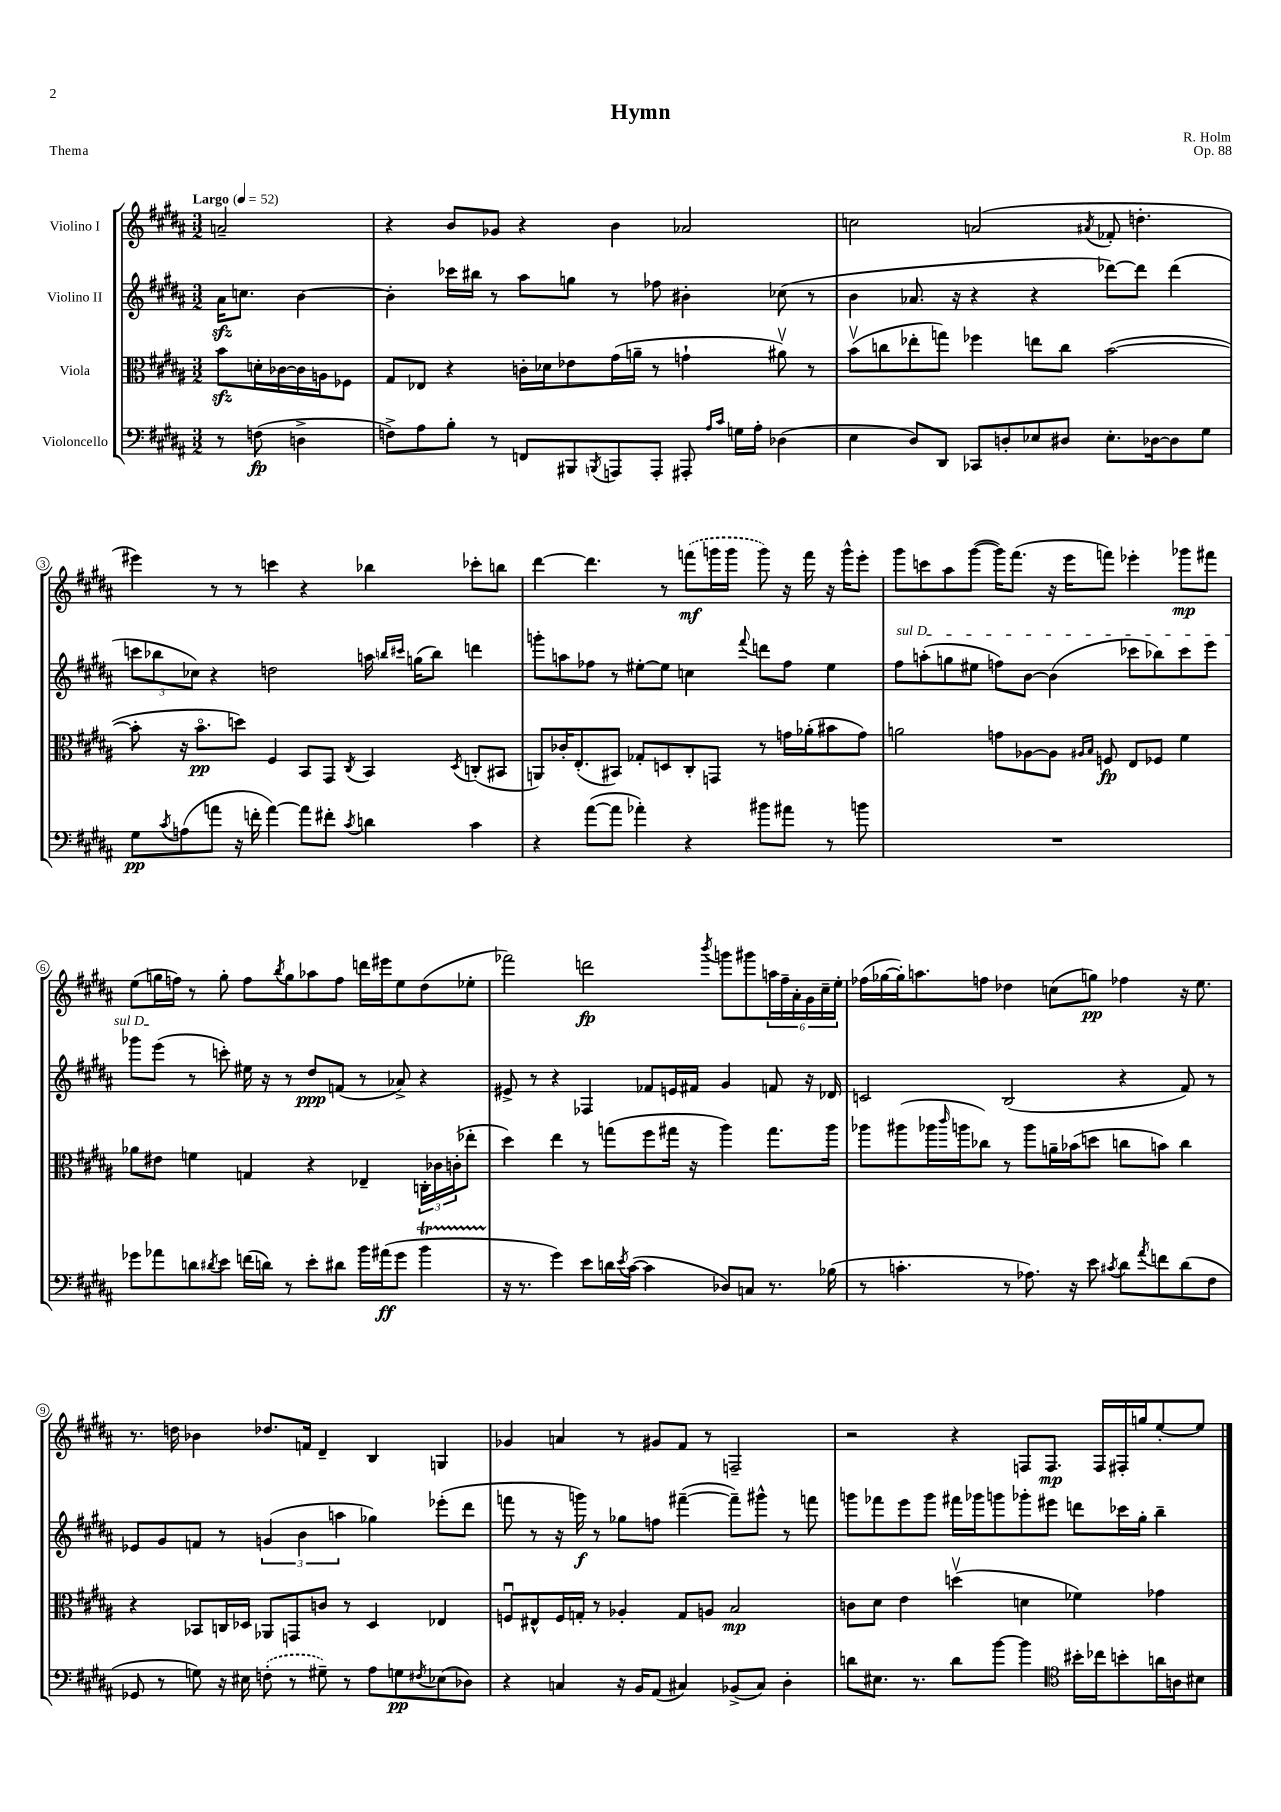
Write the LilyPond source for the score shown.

\header { title = "Hymn" composer = "R. Holm" opus = "Op. 88" piece = "Thema" }
<<
\new StaffGroup <<
\new Staff = "s0" \with { instrumentName = "Violino I" } {
    \clef treble \key b \major \numericTimeSignature \time 3/2 \partial 2 \tempo "Largo" 4 = 52
    a'2-- |
    r4 b'8 ges'8 r4 b'4 aes'2 |
    c''2 a'2( \acciaccatura { ais'8 } fes'8-. d''4.-. |
    eis'''4) r8 r8 c'''4 r4 bes''4 ces'''8-. b''8 |
    dis'''4~ dis'''4. r8 \once \slurDashed f'''8\mf( g'''16 g'''16 g'''8) r16 f'''16 r16 g'''16-^ e'''8-. |
    gis'''8 c'''8 ais''8 gis'''8~( gis'''16) fis'''8.( r16 e'''16 f'''8) ees'''4-. ges'''8\mp fis'''8 |
    e''8( g''16 f''16) r8 g''8-. f''8 \acciaccatura { b''8 } g''8 aes''8 f''8 d'''16 eis'''16 e''8 dis''8( ees''8-. |
    fes'''2) d'''2\fp \acciaccatura { b'''8 } g'''8 gis'''8 \tuplet 6/4 { a''16 fis''16-- ais'16-. gis'16 cis''16-- e''16-. } |
    fes''16( ges''16~ ges''16-.) a''8. f''8 des''4 c''8( g''8\pp) fes''4 r16 e''8. |
    r8. d''16 bes'4 des''8. f'16 dis'4-- b4 g4 |
    ges'4 a'4 r8 gis'8 fis'8 r8 f2-- |
    r2 r4 f8 f8.\mp f16 fis16-. g''16 e''8~-. e''8 \bar "|." |
}
\new Staff = "s1" \with { instrumentName = "Violino II" } {
    \clef treble \key b \major \numericTimeSignature \time 3/2 \partial 2
    ais'16\sfz c''8. b'4~ |
    b'4-. ces'''16 bis''16 r8 ais''8 g''8 r8 fes''8 bis'4-. ces''8( r8 |
    b'4 aes'8. r16 r4 r4 des'''8~) des'''8 des'''4( |
    \tuplet 3/2 { c'''8 bes''8 ces''8) } r4 d''2 a''16 \grace { b''16 cis'''16 } g''16( b''8) d'''4 |
    g'''8-. a''8 fes''8 r8 eis''8~-. eis''8 c''4 \appoggiatura { fis'''8 } d'''8 fes''8 eis''4 |
    \once \override TextSpanner.bound-details.left.text = \markup { \italic "sul D" } fis''8\startTextSpan a''8-.( g''8 eis''8 f''8) b'8~ b'4( ces'''8 bes''8) ces'''8 e'''8 |
    ges'''8 e'''8\stopTextSpan( r8 c'''8-.) eis''16 r16 r8 dis''8\ppp f'8( r8 aes'8->) r4 |
    eis'8-> r8 r4 fes4 fes'8 e'16 fis'16 gis'4 f'8 r16 des'16 |
    c'2 b2( r4 fis'8) r8 |
    ees'8 gis'8 f'8 r8 \tuplet 3/2 { g'4( b'4 a''4 } ges''4) ees'''8-.( dis'''8 |
    f'''8 r8 r16 g'''16\f) r8 ges''8 f''8 fis'''4~--( fis'''8--) gis'''8-^ r8 f'''8 |
    g'''8 fes'''8 e'''8 g'''8 fis'''16 ges'''16 g'''8 ges'''8-. eis'''8 d'''8 ces'''16 gis''16-. b''4-- \bar "|." |
}
\new Staff = "s2" \with { instrumentName = "Viola" } {
    \clef alto \key b \major \numericTimeSignature \time 3/2 \partial 2
    b'8\sfz d'16-. ces'16~ ces'16 a16 fes8 |
    gis8 ees8 r4 c'16-. des'16 ees'8 gis'16( a'16-- r8 g'4-! ais'8\upbow) r8 |
    b'8\upbow( c''8 ees''8-. g''8) fes''4 e''8 c''8 b'2~( |
    b'8-. r16 b'8.\flageolet\pp d''8) fis4 b,8 gis,8 \acciaccatura { cis8 } b,4 \acciaccatura { dis8 } c8-.( bis,8 |
    a,8) ces'16-. e8.-.( bis,8) ges8-. d8 cis8-. g,8 r8 g'16 aes'16-.( bis'8 g'8) |
    a'2 g'8 aes8~ aes8 \grace { ais16 b16 } f8\fp e8 fes8 fis'4 |
    aes'8 eis'8 f'4 g4 r4 ees4-- \tuplet 3/2 { c16-. ces'16 c'16-.( } ees''8-. |
    dis''4) e''4 r8 g''8( fis''8 gis''16 r16 ais''4) gis''8. ais''16 |
    aes''8 ais''8( aes''16 \grace { cis'''16 } a''16 ces''8) r8 a''8 a'16-- bes'16( d''8 c''8 b'8) c''4 |
    r4 bes,8 c16 des16 aes,8 g,8 c'8 r8 des4 ees4 |
    f8\downbow eis8-^ f16 g16-. r8 aes4-. g8 a8 b2\mp |
    c'8 dis'8 e'4 d''4\upbow( d'4 fes'4) ges'4 \bar "|." |
}
\new Staff = "s3" \with { instrumentName = "Violoncello" } {
    \clef bass \key b \major \numericTimeSignature \time 3/2 \partial 2
    r8 f8\fp( d4-> |
    f8->) ais8 b8-. r8 f,8 bis,,8 \acciaccatura { b,,8 } a,,8 a,,8-. ais,,8-. \grace { ais16 cis'16 } g16 ais16-. des4( |
    e4 dis8) dis,8 ces,8 d8-. ees8 dis8 ees8.-. des16~ des8 gis8 |
    gis8\pp \acciaccatura { cis'8 } a8( a'8 r16 f'16-. a'4~) a'8 fis'8-. \acciaccatura { cis'8 } d'4 cis'4 |
    r4 ais'8~( ais'8 aes'4-.) r4 bis'8 ais'8 r8 b'8 |
    R1. |
    ges'8 aes'8 d'8 \acciaccatura { dis'8 } e'8 f'16( d'16) r8 e'8-. dis'8 b'16 ais'16\ff( ges'8 b'4\startTrillSpan |
    r16\stopTrillSpan r8. gis'4) e'8 d'16 \acciaccatura { e'8 } cis'16~( cis'4 des8) c8 r8. bes16( |
    r8 c'4.-. r8 aes8.) r16 e'8 \acciaccatura { cis'8 } dis'8 \acciaccatura { ais'8 } f'8 dis'8( fis8 |
    ges,8 r8 g8) r16 eis16 \once \slurDashed f8-.( r8 gis8--) r8 ais8 g8\pp \acciaccatura { fis8 } ees8( des8) |
    r4 c4 r16 b,16 ais,8( cis4) bes,8->( cis8) dis4-. |
    d'8 eis8. r8. d'8 b'8~ b'4 \clef tenor bis'16-. ces''16 b'8-. a'16 a16 bis8 \bar "|." |
}
>>
>>
\layout { \context { \Score \override BarNumber.stencil = #(make-stencil-circler 0.1 0.3 ly:text-interface::print) } }
